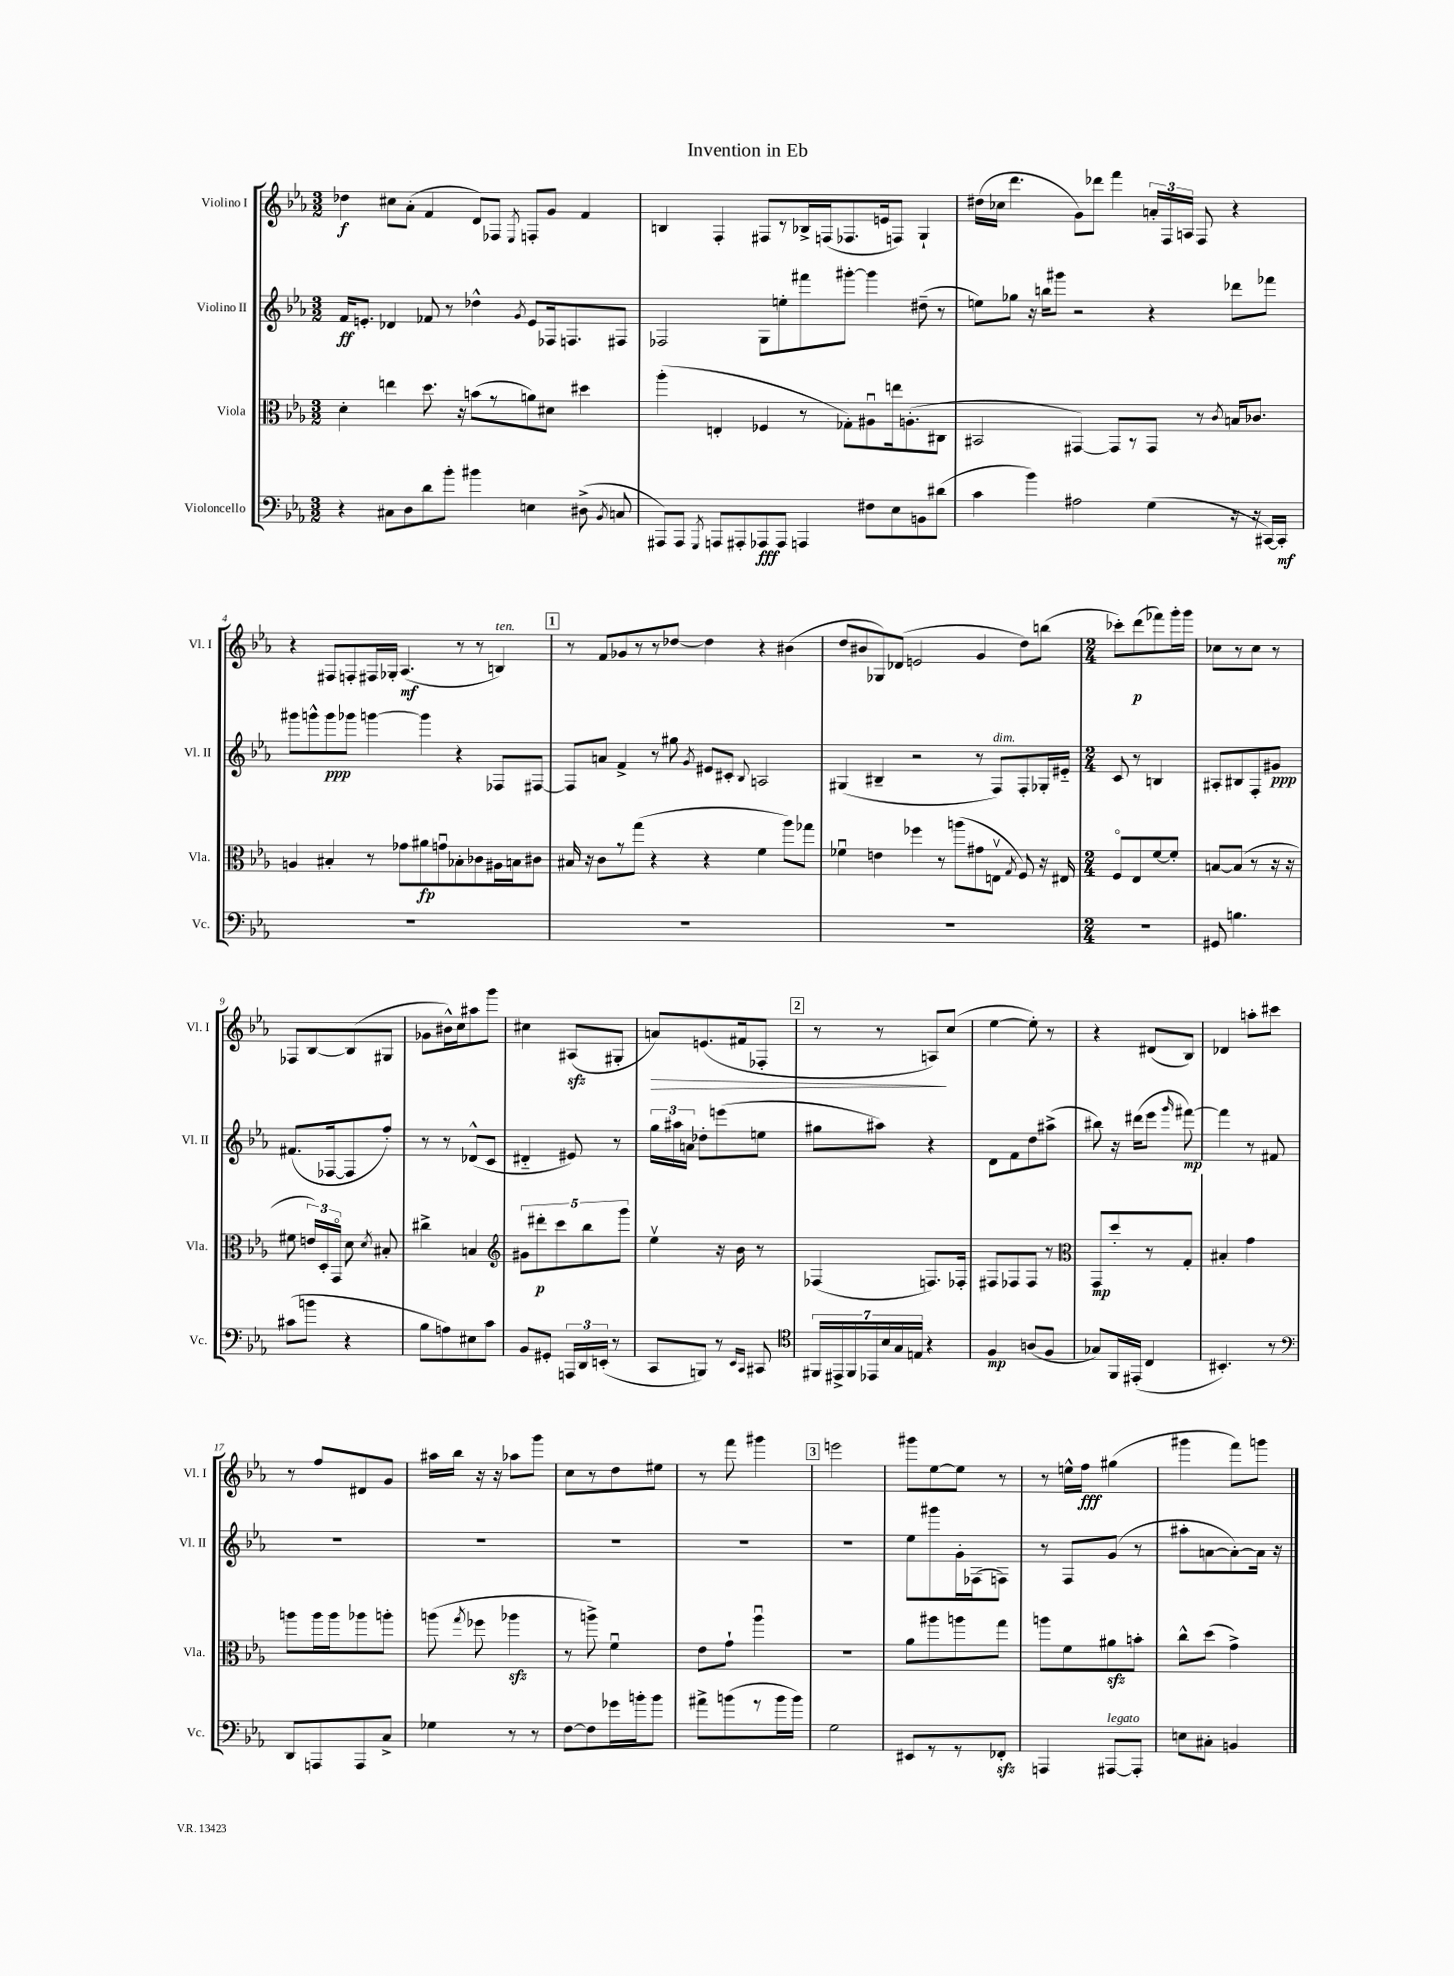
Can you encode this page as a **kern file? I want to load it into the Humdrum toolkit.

**kern	**dynam	**kern	**dynam	**kern	**dynam	**kern	**dynam
*part4	*part4	*part3	*part3	*part2	*part2	*part1	*part1
*staff4	*staff4	*staff3	*staff3	*staff2	*staff2	*staff1	*staff1
*I"Violoncello	*	*I"Viola	*	*I"Violino II	*	*I"Violino I	*
*I'Vc.	*	*I'Vla.	*	*I'Vl. II	*	*I'Vl. I	*
*clefF4	*	*clefC3	*	*clefG2	*	*clefG2	*
*k[b-e-a-]	*	*k[b-e-a-]	*	*k[b-e-a-]	*	*k[b-e-a-]	*
*M3/2	*	*M3/2	*	*M3/2	*	*M3/2	*
=1	=1	=1	=1	=1	=1	=1	=1
4r	.	4d'\	.	16f/KL	ff	4dd-X\	f
.	.	.	.	8.en'/J	.	.	.
8C#X\L	.	4een\	.	4d-X/	.	8cc#X\L	.
8D\	.	.	.	.	.	(8a-'\J	.
8d\	.	8.dd\	.	8f-X/	.	4f/	.
8b-'\J	.	.	.	8r	.	.	.
.	.	16r	.	.	.	.	.
4b#X\	.	(8bn\L	.	4dd-X^^\	.	8d/L)	.
.	.	8r	.	.	.	8F-X/J	.
.	.	.	.	8qg/	.	8qE-/	.
4En\	.	8an\)	.	8e/L	.	8Fn'/L	.
.	.	8d#X\J	.	16F-X/k	.	8g/J	.
.	.	.	.	8.Fn/	.	.	.
(8D#X^\	.	4dd#X\	.	.	.	4f/	.
8qBB-/	.	.	.	.	.	.	.
8Cn/	.	.	.	8F#X/J	.	.	.
=2	=2	=2	=2	=2	=2	=2	=2
8AAA#X/L)	.	(4aa-'\	.	2F-X/	.	4Bn/	.
8AAA#/J	.	.	.	.	.	.	.
8qGGG/	.	.	.	.	.	.	.
8AAAn/L	.	4En'/	.	.	.	4F'/	.
8AAA#X'/	.	.	.	.	.	.	.
8AAA-X/	fff	4F-X/	.	8G\L	.	8F#X/L	.
8AAA-/J	.	.	.	8een'\	.	8r	.
4AAAn/	.	8r	.	8fff#X\	.	16B-X^/L	.
.	.	.	.	.	.	(16Fn/J	.
.	.	8G-X'\L)	.	[8ggg#X'\J	.	8.F-X/	.
8F#X\L	.	8A#Xu\	.	4ggg#\]	.	.	.
.	.	.	.	.	.	16en/k	.
8E-\	.	16een\k	.	.	.	8Fn/J)	.
.	.	(8.An'\	.	.	.	.	.
8BBn\	.	.	.	(8dd#X~\	.	4G`/	.
(8d#X\J	.	8C#X\J	.	8r	.	.	.
=3	=3	=3	=3	=3	=3	=3	=3
4c\	.	2BB#X/	.	8een\L)	.	(16dd#X\LL	.
.	.	.	.	.	.	16cc-X\JJ	.
.	.	.	.	8gg-X\J	.	4.ddd\	.
4b-\)	.	.	.	16r	.	.	.
.	.	.	.	16bbn\KL	.	.	.
.	.	.	.	8ggg#X\J	.	.	.
2A#X\	.	[4GG#X/)	.	2r	.	8g\L)	.
.	.	.	.	.	.	8ddd-X\J	.
.	.	8GG#/L]	.	.	.	4fff\	.
.	.	8r	.	.	.	.	.
(4G\	.	8GG#/J	.	4r	.	24an'/LL	.
.	.	.	.	.	.	24F/	.
.	.	.	.	.	.	24An/JJ	.
.	.	8r	.	.	.	8F/	.
.	.	8qc/	.	.	.	.	.
16r	.	16Bn/KL	.	8ddd-X\L	.	4r	.
16r	.	8.c-X/J	.	.	.	.	.
[16CC#X/LL)	.	.	.	8fff-X\J	.	.	.
16CC#'/JJ]	mf	.	.	.	.	.	.
!!LO:LB:g=z
=4	=4	=4	=4	=4	=4	=4	=4
1.r	.	4An/	.	8ggg#X\L	.	4r	.
.	.	.	.	8gggn^^\	.	.	.
.	.	4B#X'/	.	8ggg\	ppp	8F#X/L	.
.	.	.	.	8ggg-X\J	.	8Fn'/	.
.	.	8r	.	[4gggn\	.	16F#X/L	.
.	.	.	.	.	.	16G-X'/JJ	.
.	.	8g-X\L	.	.	.	(4.A-/	mf
.	.	8a#X\	fp	4ggg\]	.	.	.
.	.	8gnu\	.	.	.	.	.
.	.	8B-X'\	.	4r	.	8r	.
.	.	8c-X\	.	.	.	8r	.
!	!	!	!	!	!	!LO:TX:a:i:t=ten.	!
.	.	16A#X\L	.	8F-X/L	.	4Bn/)	.
.	.	16Bn\J	.	.	.	.	.
.	.	8c#X\J	.	[8F#X/J	.	.	.
!!LO:REH:place=s1:t=1
=5	=5	=5	=5	=5	=5	=5	=5
1.r	.	16B#X/	.	8F#/L]	.	8r	.
.	.	16r	.	.	.	.	.
.	.	8c\L	.	8an/J	.	8f/L	.
.	.	8r	.	4f^/	.	8g-X/	.
.	.	(8gg\J	.	.	.	8r	.
.	.	4r	.	8r	.	8r	.
.	.	.	.	8gg#X\	.	[8dd-X/J	.
.	.	.	.	8qg/	.	.	.
.	.	4r	.	8e#X/L	.	4dd-\]	.
.	.	.	.	8c#X'/J	.	.	.
.	.	.	.	8qqB-/	.	.	.
.	.	4f\	.	2An/	.	4r	.
.	.	8aa-\L)	.	.	.	(4b#X\	.
.	.	8gg-X\J	.	.	.	.	.
=6	=6	=6	=6	=6	=6	=6	=6
1.r	.	4f-Xu\	.	(4G#X/	.	8dd/L	.
.	.	.	.	.	.	8b#X/	.
.	.	4en\	.	4B#X~/	.	8G-X/)	.
.	.	.	.	.	.	(8d-X/J	.
.	.	4ff-X\	.	2r	.	2en/	.
.	.	8r	.	.	.	.	.
.	.	(8aan\L	.	.	.	.	.
.	.	8g#X\	.	8r	.	4g/	.
!	!	!	!	!LO:TX:a:i:t=dim.	!	!	!
.	.	8Env\J	.	8F/L)	.	.	.
.	.	8qG/	.	.	.	.	.
.	.	8F/)	.	8F'/	.	8dd\L)	.
.	.	16r	.	16G-X'/L	.	(8bbn\J	.
.	.	16E#X/	.	16e#X/JJ	.	.	.
=7	=7	=7	=7	=7	=7	=7	=7
*M2/4	*	*M2/4	*	*M2/4	*	*M2/4	*
2r	.	8F/L	.	8c/	.	8ccc-X'\L)	.
.	.	8E-/	.	8r	.	(8ddd\	p
.	.	[8f/	.	4Bn/	.	8fff-X\)	.
.	.	8f'/J]	.	.	.	16ggg'\L	.
.	.	.	.	.	.	16ggg\JJ	.
=8	=8	=8	=8	=8	=8	=8	=8
8GG#X/	.	[8Bn/L	.	8A#X'/L	.	8cc-X\L	.
4.Bn\	.	(8B/J]	.	8B#X/	.	8r	.
.	.	8r	.	8F'/	.	8cc-\J	.
.	.	16r	.	8g#X/J	ppp	8r	.
.	.	16r	.	.	.	.	.
!!LO:LB:g=z
=9	=9	=9	=9	=9	=9	=9	=9
(8c#X\L	.	8f#X\	.	(8.f#X/L	.	8F-X/L	.
8bn\J	.	24en/LL)	.	.	.	[8B-/	.
.	.	24D'/	.	.	.	.	.
.	.	.	.	[16F-X/k	.	.	.
.	.	24GG/JJ	.	.	.	.	.
4r	.	8d\	.	8F-/]	.	(8B-/]	.
.	.	8qd/	.	.	.	.	.
.	.	8B#X'/	.	8ff'/J)	.	8G#X/J	.
=10	=10	=10	=10	=10	=10	=10	=10
8B-\L	.	4cc#X^\	.	8r	.	8g-X\L	.
8An\)	.	.	.	8r	.	16b#X^^\L)	.
.	.	.	.	.	.	16cc\J	.
8E#X\	.	4Bn/	.	(8d-X^^/L	.	8aa#X\	.
8c\J	.	.	.	8c/J	.	8ggg\J	.
=11	=11	=11	=11	=11	=11	=11	=11
*	*	*clefG2	*	*	*	*	*
8BB-/L	.	10g#X\L	.	4d#X/	.	4cc#X\	.
.	.	10ddd#X'\	p	.	.	.	.
8GG#X'/J	.	.	.	.	.	.	.
.	.	10ccc\	.	.	.	.	.
24AAAn/LL	.	.	.	8e#X/)	.	(8A#Xzz/L	.
24DD/	.	.	.	.	.	.	.
.	.	10bb-\	.	.	.	.	.
(24EEn'/JJ	.	.	.	.	.	.	.
8r	.	.	.	8r	.	8G#X'/J	.
.	.	10ggg\J	.	.	.	.	.
=12	=12	=12	=12	=12	=12	=12	=12
!	!	!	!	!	!	!	!LO:HP:b
8CC/L	.	4ee-v\	.	24gg\LL	.	8an/L)	>
.	.	.	.	24aa#X\	.	.	.
.	.	.	.	24an\JJ	.	.	.
8BBBn/J)	.	.	.	8dd-X'\L	.	(8.en/	.
8r	.	16r	.	(8eeen\	.	.	.
.	.	16b-\	.	.	.	16f#X/k	.
16qqEE-/LL	.	.	.	.	.	.	.
16qqCC/JJ	.	.	.	.	.	.	.
8CC#X/	.	8r	.	8een\J	.	8F-X'/J	.
!!LO:REH:place=s1:t=2
=13	=13	=13	=13	=13	=13	=13	=13
*clefC4	*	*	*	*	*	*	*
28FF#X/LL	.	(4F-X/	.	8gg#X\L	.	8r	.
28EE#X^/	.	.	.	.	.	.	.
28FF#/	.	.	.	.	.	.	.
28EE-X/	.	.	.	.	.	.	.
.	.	.	.	8aa#X\J)	.	8r	.
28B-/	.	.	.	.	.	.	.
28G/	.	.	.	.	.	.	.
28En/JJ	.	.	.	.	.	.	.
4r	.	8.Fn/L)	.	4r	.	8An/L)	.
.	.	.	.	.	.	(8cc/J	]
.	.	16F-X'/Jk	.	.	.	.	.
=14	=14	=14	=14	=14	=14	=14	=14
4F/	mp	8F#X/L	.	8d\L	.	[4ee-\	.
.	.	8F-X/	.	8f\	.	.	.
(8An/L	.	8F-/J	.	8dd\	.	8ee-'\])	.
8F/J	.	8r	.	(8aa#X^\J	.	8r	.
=15	=15	=15	=15	=15	=15	=15	=15
*	*	*clefC3	*	*	*	*	*
8G-X/L)	.	8GG/L	mp	8bb#X\)	.	4r	.
16FF/L	.	8dd'/	.	16r	.	.	.
(16EE#X'/JJ	.	.	.	(16ddd#X\KL	.	.	.
4C/	.	8r	.	8eee-\J	.	(8d#X/L	.
.	.	.	.	16qqggg/	.	.	.
.	.	8G'/J	.	[8fff#X\)	mp	8B-/J)	.
=16	=16	=16	=16	=16	=16	=16	=16
4.BB#X'/)	.	4B#X'/	.	4fff#\]	.	4d-X/	.
.	.	4g\	.	8r	.	8aan'\L	.
8r	.	.	.	8f#X/	.	8ccc#X\J	.
!!LO:LB:g=z
=17	=17	=17	=17	=17	=17	=17	=17
*clefF4	*	*	*	*	*	*	*
8DD/L	.	8aan\L	.	2r	.	8r	.
8AAAn/	.	16aa\L	.	.	.	8ff/L	.
.	.	16aa\J	.	.	.	.	.
8AAA/	.	8aa-X\	.	.	.	8d#X/	.
8C^/J	.	8aan'\J	.	.	.	8g/J	.
=18	=18	=18	=18	=18	=18	=18	=18
4G-X\	.	(8aan\	.	2r	.	16aa#X\LL	.
.	.	.	.	.	.	16bb-\JJ	.
.	.	8qgg/	.	.	.	.	.
.	.	8ff-X\	.	.	.	16r	.
.	.	.	.	.	.	16r	.
8r	.	4aa-Xzz\	.	.	.	8aa-X\L	.
8r	.	.	.	.	.	8ggg\J	.
=19	=19	=19	=19	=19	=19	=19	=19
[8F\L	.	8r	.	2r	.	8cc\L	.
8F\]	.	8aan^\)	.	.	.	8r	.
16g-X\L	.	4fu\	.	.	.	8dd\	.
16bn'\J	.	.	.	.	.	.	.
8b\J	.	.	.	.	.	8ee#X\J	.
=20	=20	=20	=20	=20	=20	=20	=20
8a#X^\L	.	8e-\L	.	2r	.	8r	.
(8bn\	.	8g`\J	.	.	.	8fff\	.
8r	.	4aa-u\	.	.	.	4ggg#X\	.
16b\L	.	.	.	.	.	.	.
16b\JJ)	.	.	.	.	.	.	.
!!LO:REH:place=s1:t=3
=21	=21	=21	=21	=21	=21	=21	=21
2G\	.	2r	.	2r	.	2eeen\	.
=22	=22	=22	=22	=22	=22	=22	=22
8EE#X/L	.	8a-\L	.	8ee-\L	.	8ggg#X\L	.
8r	.	8aa#X\	.	8ggg#X\	.	[8ee-\	.
8r	.	8aan\	.	16g'\L	.	8ee-\J]	.
.	.	.	.	(16F-X\J	.	.	.
8FF-Xzz'/J	.	8gg\J	.	8Fn\J)	.	8r	.
=23	=23	=23	=23	=23	=23	=23	=23
4AAAn/	.	8aan\L	.	8r	.	8r	.
.	.	8f\	.	8F/L	.	16een^^\LL	.
.	.	.	.	.	.	16ff\JJ	fff
!LO:TX:a:i:t=legato	!	!	!	!	!	!	!
[8AAA#X/L	.	8a#Xzz\	.	(8g/J	.	(4gg#X\	.
8AAA#'/J]	.	8bn'\J	.	8r	.	.	.
=24	=24	=24	=24	=24	=24	=24	=24
8En\L	.	8cc^^\L	.	8aa#X'\L	.	4ggg#X\	.
8C#X'\J	.	(8dd\J	.	[8an\	.	.	.
4BBn/	.	4g^\)	.	8a'\_)	.	8fff\L)	.
.	.	.	.	16a\Jk]	.	8gggn\J	.
.	.	.	.	16r	.	.	.
==	==	==	==	==	==	==	==
*-	*-	*-	*-	*-	*-	*-	*-
